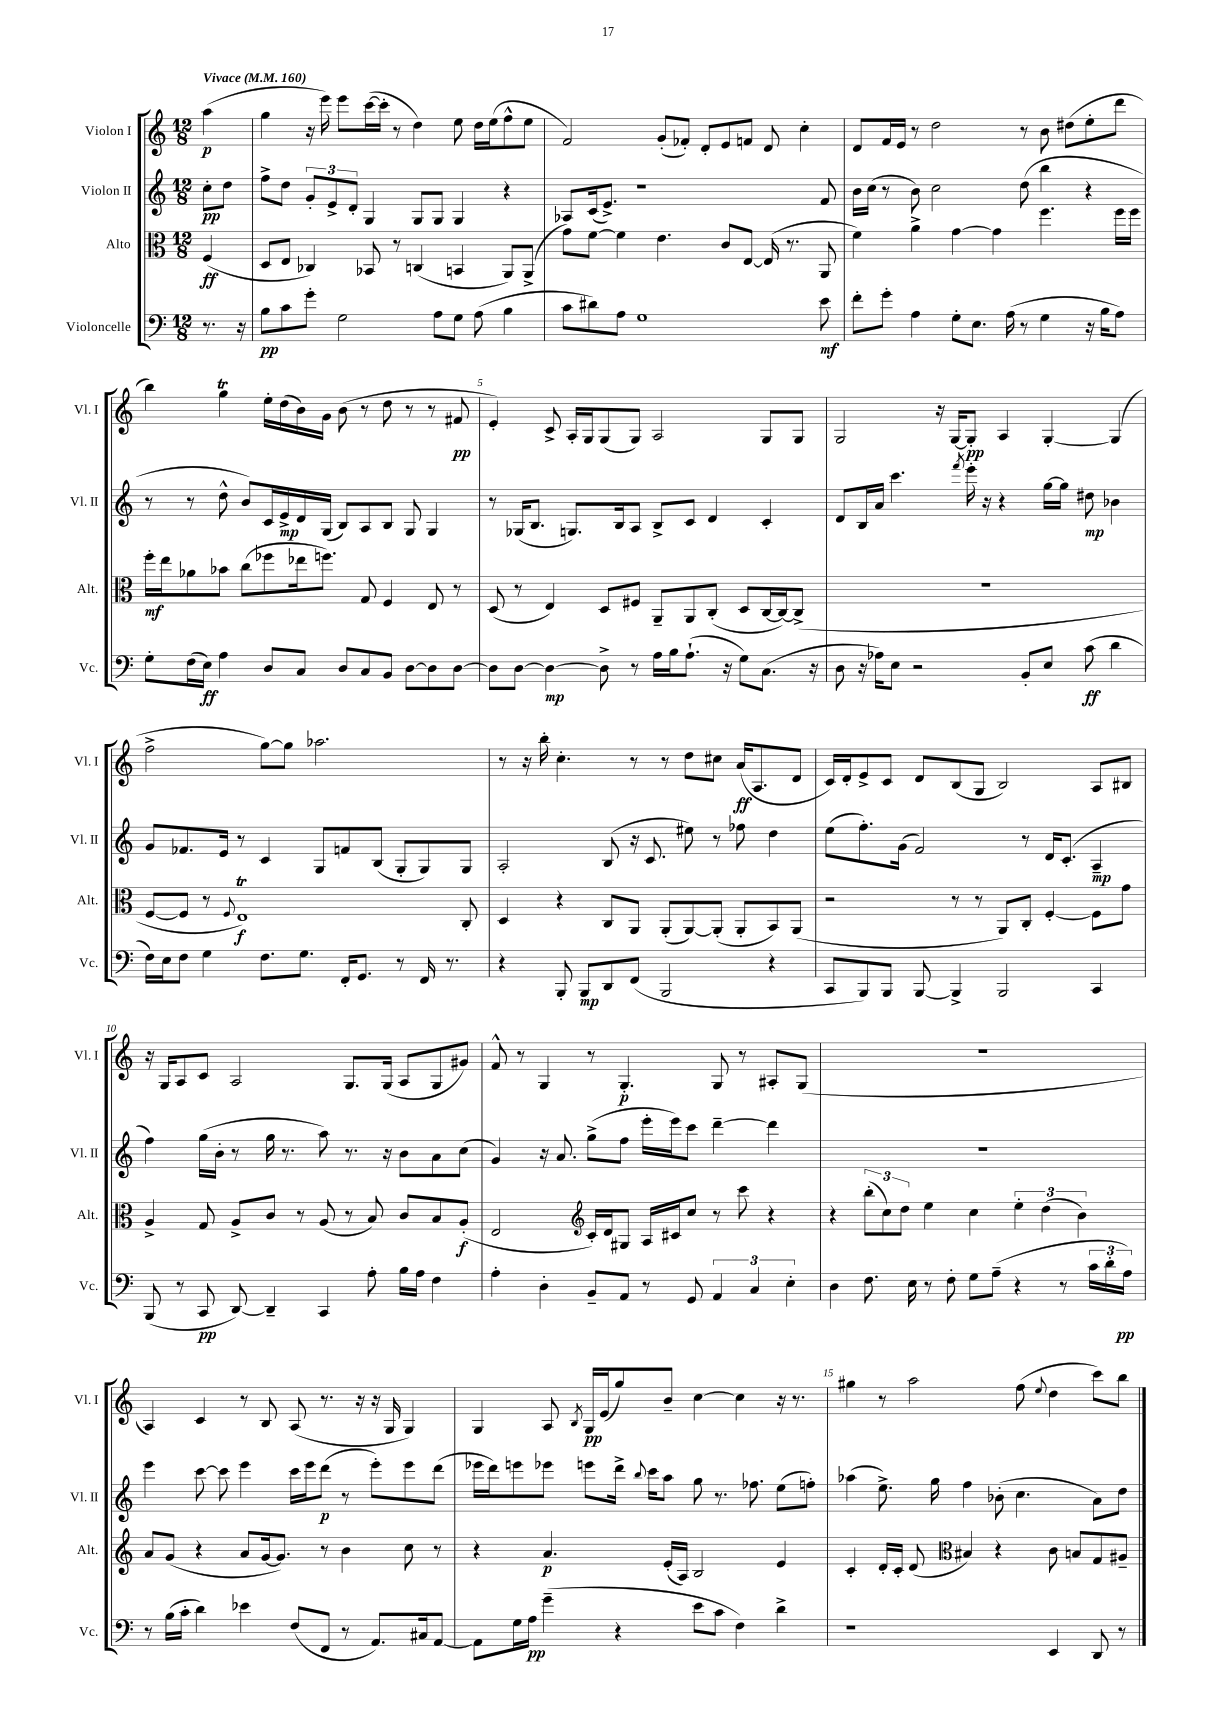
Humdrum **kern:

**kern	**kern	**kern	**kern
*staff4	*staff3	*staff2	*staff1
*clefF4	*clefC3	*clefG2	*clefG2
*k[]	*k[]	*k[]	*k[]
*M12/8	*M12/8	*M12/8	*M12/8
*MM160	*MM160	*MM160	*MM160
8.r	(4F	8cc'	(4aa
.	.	8dd	.
16r	.	.	.
=	=	=	=
8B	8D	8ff^	4gg
8c	8E	8dd	.
8g'	4C-)	12g'	16r
.	.	.	16eee)
.	.	12e^	.
2G	.	.	8eee
.	.	12d'	.
.	8BB-	4G	([16ccc
.	.	.	16ccc']
.	8r	.	8r
.	(4C	8G	4dd)
8A	.	8G	.
8G	4BB	4G	8ee
(8A	.	.	16dd
.	.	.	(16ee
4B	8AA)	4r	8ff^^
.	(8AA^	.	8ee
=	=	=	=
8c	8g)	8A-	2f)
8d#)	[8f	(16c	.
.	.	8.e^)	.
8A	4f]	.	.
1G	.	1r	.
.	4.e	.	(8g'
.	.	.	8f-')
.	.	.	8d'
.	8c	.	8e
.	[8E	.	8f
.	(16E]	.	8d
.	8.r	.	.
.	.	.	4cc'
8e	8AA	8f	.
=	=	=	=
8f'	4f)	16b	8d
.	.	(16cc	.
8g'	.	8r	16f
.	.	.	16e
4A	4a^	8b)	8r
.	.	2cc	2dd
8G'	[4g	.	.
8.E	.	.	.
.	4g]	.	.
(16A	.	.	.
8r	.	(8dd	8r
4G	4.ff	4bb	8b
.	.	.	(8dd#
16r	.	4r	8ee'
16B	.	.	.
8A)	16ff	.	8ddd
.	16ff	.	.
=	=	=	=
8G'	16ff'	8r	4bb)
.	16ee	.	.
(16F	8a-	8r	.
16E)	.	.	.
4A	8b-	8dd^^	4gg
.	(8cc	8b)	.
8D	8ff-	16c	16ee'
.	.	16e^	(16dd
8C	16ee-	16d	16b)
.	8.ff)	(16G	16g
8D	.	8B)	(8b
8C	8G	8A	8r
8BB	4F	8B	8dd
[8D	.	8G	8r
8D]	8E	4G	8r
[8D	8r	.	8f#
=	=	=	=
8D]	(8D	8r	4e')
[8D	8r	(16G-	.
.	.	8.B	.
4D_	4E)	.	8c^
.	.	8.G)	16A'
.	.	.	16G
8D^]	8D	.	(8G
.	.	16B	.
8r	8F#	8A	8G)
16A	8AA~	8B^	2A
16B	.	.	.
(8.A`	8AA	8c	.
.	(8C'	4d	.
16r	.	.	.
8G)	8D	.	.
(8.C	[16C	4c'	8G
.	16C_)	.	.
.	(8C^]	.	8G
16r	.	.	.
=	=	=	=
8D	1.r	8d	2G
16r	.	16B	.
16A-)	.	16a	.
8E	.	4.ccc	.
2r	.	.	.
.	.	.	16r
.	.	.	[16G
.	.	8qfff	.
.	.	16eee'	8G']
.	.	16r	.
.	.	4r	4A
8BB'	.	.	.
8E	.	[16gg	[4G'
.	.	16gg]	.
(8c	.	8dd#	.
4d	.	4b-	(4G]
=	=	=	=
16F)	[8F	8g	2ff^
16E	.	.	.
8F	8F]	8.f-	.
4G	8r	.	.
.	.	16e	.
.	8qqF	.	.
.	1E)	8r	.
8.F	.	4c	[8gg)
.	.	.	8gg]
8.G	.	.	.
.	.	8G	2.aa-
16FF'	.	8f	.
8.GG	.	.	.
.	.	(8B	.
8r	.	8G'	.
16FF	.	8G)	.
8.r	.	.	.
.	8C'	8G	.
=	=	=	=
4r	4D	2A'	8r
.	.	.	16r
.	.	.	16bb'
8BBB'	4r	.	4.cc'
8BBB	.	.	.
8DD	8C	(8B	.
(8FF	8AA	16r	8r
.	.	8.c	.
2BBB	(8AA'	.	8r
.	[8AA)	8ee#)	8dd
.	(8AA']	8r	8cc#
.	8AA'	8ff-	(16a
.	.	.	8.A
4r	8BB)	4dd	.
.	(8AA	.	8d
=	=	=	=
8CC	2r	(8ee	16c)
.	.	.	16d'
8BBB)	.	8.ff')	8e^
8BBB	.	.	8c
.	.	(16g	.
[8BBB	.	2f)	8d
4BBB^]	8r	.	(8B
.	8r	.	8G
2BBB	8AA)	.	2B)
.	8C'	8r	.
.	[4F'	16d	.
.	.	(8.c'	.
4CC	8F]	4A~	8A
.	8g	.	8B#
=	=	=	=
(8BBB	4A^	4ff)	16r
.	.	.	16G
8r	.	.	8A
8CC	8G	(16gg	8c
.	.	16b'	.
[8DD)	8A^	8r	2A
4DD~]	8c	16gg	.
.	.	8.r	.
.	8r	.	.
4CC	(8A	8aa)	.
.	8r	8.r	8.G
8A'	8B)	.	.
.	.	16r	(16G
16B	8c	8b	8A
16A	.	.	.
4F	8B	8a	8G
.	(8A'	(8cc	8g#)
=	=	=	=
4A'	2E	4g)	8f^^
.	.	.	8r
4D'	.	16r	4G
.	.	8.a	.
*	*clefG2	*	*
8BB~	16c')	(8gg^	8r
.	16d	.	.
8AA	8G#	8ff	4.G'
8r	16A	16eee'	.
.	16c#	16eee)	.
8GG	8cc	8ccc	.
6AA	8r	[4ddd~	8G
.	8ccc	.	8r
6C	.	.	.
.	4r	4ddd]	8A#'
6E'	.	.	.
.	.	.	(8G
=	=	=	=
4D	4r	1.r	1.r
8.F	(12bb'	.	.
.	12cc)	.	.
.	12dd	.	.
16E	.	.	.
8r	4ee	.	.
8F'	.	.	.
8G	4cc	.	.
(8A~	.	.	.
4r	6ee'	.	.
.	(6dd	.	.
8r	.	.	.
.	6b)	.	.
24c	.	.	.
24d'	.	.	.
24A)	.	.	.
=	=	=	=
8r	8a	4eee	4A)
(16B	(8g	.	.
16c'	.	.	.
4d)	4r	[8ccc	4c
.	.	8ccc]	.
4e-	8a	4eee	8r
.	[16g	.	8B
.	8.g])	.	.
(8F	.	16ccc	(8A
.	.	16eee	.
8FF	8r	(8ddd	8.r
8r	4b	8r	.
.	.	.	16r
8.AA)	.	8eee')	16r
.	.	.	16G
.	8cc	8eee	4G)
16C#	.	.	.
[8AA	8r	(8ddd	.
=	=	=	=
8AA]	4r	16eee-	4G
.	.	16ddd)	.
16G	.	8eee	.
16A	.	.	.
(4g~	4.a	8eee-	8A
.	.	.	8qB
.	.	8eee	16G
.	.	.	(16e
4r	.	16ddd^	8gg)
.	.	8qqbb	.
.	.	16ccc	.
.	(16e'	8aa	8b~
.	16A)	.	.
8e	2B	8gg	[4cc
8c	.	8.r	.
4F)	.	.	4cc]
.	.	8.ff-	.
4d^	4e	(8ee	16r
.	.	.	8.r
.	.	8ff')	.
=	=	=	=
1r	4c'	(4aa-	4gg#
.	16d'	8.ee^)	8r
.	16c'	.	.
.	(8d	.	2aa
.	.	16gg	.
*	*clefC3	*	*
.	4B#)	4ff	.
.	4r	(8b-'	.
.	.	4.cc	(8ff
.	.	.	8qqee
4EE	8c	.	4dd
.	8B	.	.
8DD	8G	8a)	8ccc)
8r	8A#~	8dd	8bb
==	==	==	==
*-	*-	*-	*-
